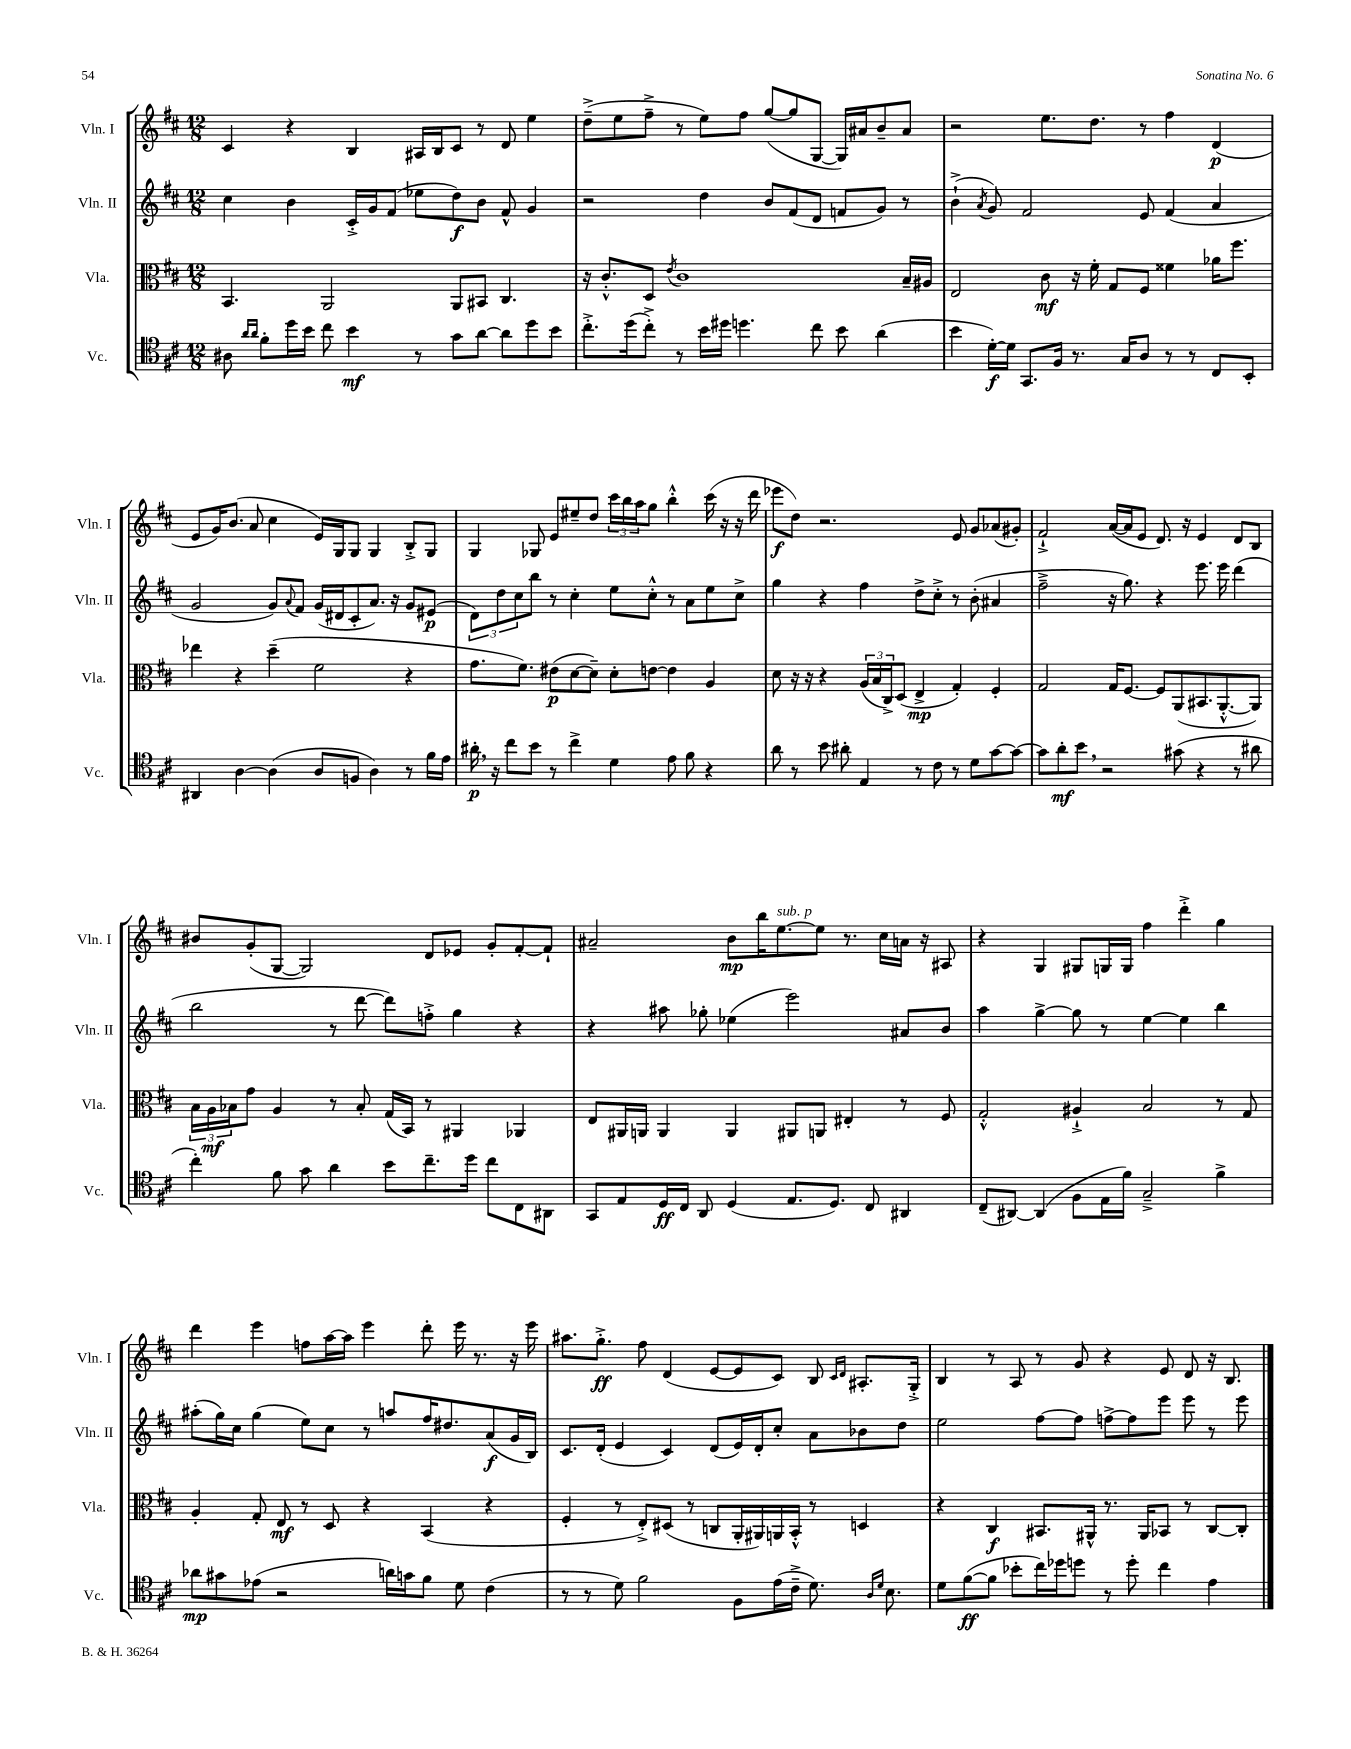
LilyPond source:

<<
\new StaffGroup <<
\new Staff = "s0" \with { instrumentName = "Vln. I" shortInstrumentName = "Vln. I" } {
    \clef treble \key d \major \numericTimeSignature \time 12/8
    cis'4 r4 b4 ais16 b16 cis'8 r8 d'8 e''4 |
    d''8--->( e''8 fis''8---> r8 e''8) fis''8 g''8~( g''8 g8~ g16) ais'16 b'8-- ais'8 |
    r2 e''8. d''8. r8 fis''4 d'4\p( |
    e'8 g'16) b'8.( a'8 cis''4 e'16) g16 g8 g4 b8-.-> g8 |
    g4 ges8 e'8 eis''8-- d''8 \tuplet 3/2 { cis'''16 b''16 a''16 } g''8 b''4-.-^ cis'''16( r16 r16 d'''16 |
    ees'''8\f d''8) r2. e'8 g'8 aes'8( gis'8-.) |
    fis'2-!-> a'16~( a'16 e'8 d'8.) r16 e'4 d'8 b8 |
    bis'8 g'8-.( g8~ g2) d'8 ees'8 g'8-. fis'8~-. fis'8-! |
    ais'2-- b'8\mp b''16 e''8.~^\markup { \italic "sub. p" } e''8 r8. cis''16 a'16 r16 ais8 |
    r4 g4 gis8 g16 g16 fis''4 d'''4-.-> g''4 |
    d'''4 e'''4 f''8 a''16~ a''16 e'''4 d'''8-. e'''16 r8. r16 e'''16 |
    ais''8. g''8.-.->\ff fis''8 d'4( e'8~ e'8 cis'8) b8 \grace { cis'16 d'16 } ais8.-. g16-.-> |
    b4 r8 a8 r8 g'8 r4 e'8 d'8 r16 b8. \bar "|." |
}
\new Staff = "s1" \with { instrumentName = "Vln. II" shortInstrumentName = "Vln. II" } {
    \clef treble \key d \major \numericTimeSignature \time 12/8
    cis''4 b'4 cis'16-.-> g'16 fis'8( ees''8 d''8\f) b'8 fis'8-^ g'4 |
    r2 d''4 b'8 fis'8( d'8 f'8 g'8) r8 |
    b'4-!->( \acciaccatura { a'8 } g'8) fis'2 e'8 fis'4( a'4 |
    g'2 g'8) \appoggiatura { a'8 } fis'8 g'16( dis'16 cis'8-. a'8.) r16 g'8 eis'8\p( |
    \tuplet 3/2 { d'8) d''8 cis''8 } b''8 r8 cis''4-. e''8 cis''8-.-^ r8 a'8 e''8 cis''8-> |
    g''4 r4 fis''4 d''8-> cis''8-.-> r8 b'8-.( ais'4 |
    fis''2---> r16 g''8.) r4 e'''8. e'''16 d'''4( |
    b''2 r8 d'''8~ d'''8) f''8-.-> g''4 r4 |
    r4 ais''8 ges''8-. ees''4( e'''2) ais'8 b'8 |
    a''4 g''4~-> g''8 r8 e''4~ e''4 b''4 |
    ais''8-.( g''16) cis''16 g''4( e''8) cis''8 r8 a''8 fis''16 dis''8. a'8\f( g'16 b16) |
    cis'8. d'16-.( e'4 cis'4) d'8( e'16) d'16-. cis''8-. a'8 bes'8 d''8 |
    e''2 fis''8~ fis''8 f''8~-> f''8 e'''8 e'''8 r8 e'''8 \bar "|." |
}
\new Staff = "s2" \with { instrumentName = "Vla." shortInstrumentName = "Vla." } {
    \clef alto \key d \major \numericTimeSignature \time 12/8
    b,4. a,2 a,8 bis,8 cis4. |
    r16 cis'8.-.-^ d8 \acciaccatura { e'8 } cis'1 b16-- ais16 |
    e2 cis'8\mf r16 fis'16-. g8 fis8 fisis'4 aes'16 fis''8. |
    ees''4 r4 d''4--( fis'2 r4 |
    g'8. fis'8.) eis'8\p( d'8~ d'8--) d'8-. e'8~ e'4 a4 |
    d'8 r16 r16 r4 \tuplet 3/2 { a16( b16 cis16->) } d8( e4->\mp g4-.) fis4-. |
    g2 g16 fis8.~ fis8 a,8( bis,8. a,8.~-.-^ a,8) |
    \tuplet 3/2 { b16 a16\mf bes16 } g'8 a4 r8 bes8-. g16( b,16) r8 ais,4 aes,4 |
    e8 ais,16 a,16 a,4 a,4 ais,8 a,8 eis4-. r8 fis8 |
    g2-.-^ ais4-!-> b2 r8 g8 |
    a4-. g8-. e8\mf r8 d8 r4 b,4( r4 |
    fis4-. r8 e8-.->) dis8( r8 c8 a,16-. ais,16) a,16 b,16-.-^ r8 d4 |
    r4 cis4\f bis,8. ais,16-^ r8. ais,16 bes,8 r8 cis8~ cis8-. \bar "|." |
}
\new Staff = "s3" \with { instrumentName = "Vc." shortInstrumentName = "Vc." } {
    \clef tenor \key d \major \numericTimeSignature \time 12/8
    ais8 \grace { a'16 a'16 } fis'8-. d''16 b'16 cis''8 b'4\mf r8 g'8 a'8~ a'8 d''8 b'8 |
    cis''8.-.-> d''16( cis''8-.->) r8 b'16 dis''16 d''4. cis''8 b'8 a'4( |
    b'4 d'16~-.\f) d'16 g,8. fis16 r8. g16 a8 r8 r8 cis8 b,8-. |
    ais,4 a4~ a4( a8 f8 a4) r8 fis'16 e'16 |
    ais'16-.\p \breathe r16 cis''8 b'8 r8 cis''4-> d'4 e'8 fis'8 r4 |
    a'8 r8 b'8 ais'8-. e4 r8 cis'8 r8 d'8 g'8~ g'8~ |
    g'8 a'8-.\mf b'8 \breathe r2 gis'8( r4 r8 ais'8 |
    cis''4-.) fis'8 g'8 a'4 b'8 cis''8.-- d''16 cis''8 cis8 ais,8 |
    g,8 e8 d16\ff cis16 a,8 d4( e8. d8.) cis8 ais,4 |
    cis8--( ais,8~) ais,4( fis8 e16 fis'16) g2---> fis'4-> |
    aes'8\mp gis'8 ees'8( r2 a'16) g'16 fis'8 d'8 cis'4( |
    r8 r8 d'8) fis'2 fis8 e'16( cis'16---> d'8.) \grace { a16 d'16 } b8. |
    d'8 fis'8~\ff( fis'8 bes'8-. cis''16) des''16 d''8 r8 d''8-. cis''4 e'4 \bar "|." |
}
>>
>>
\layout { \context { \Score \remove "Bar_number_engraver" } }
